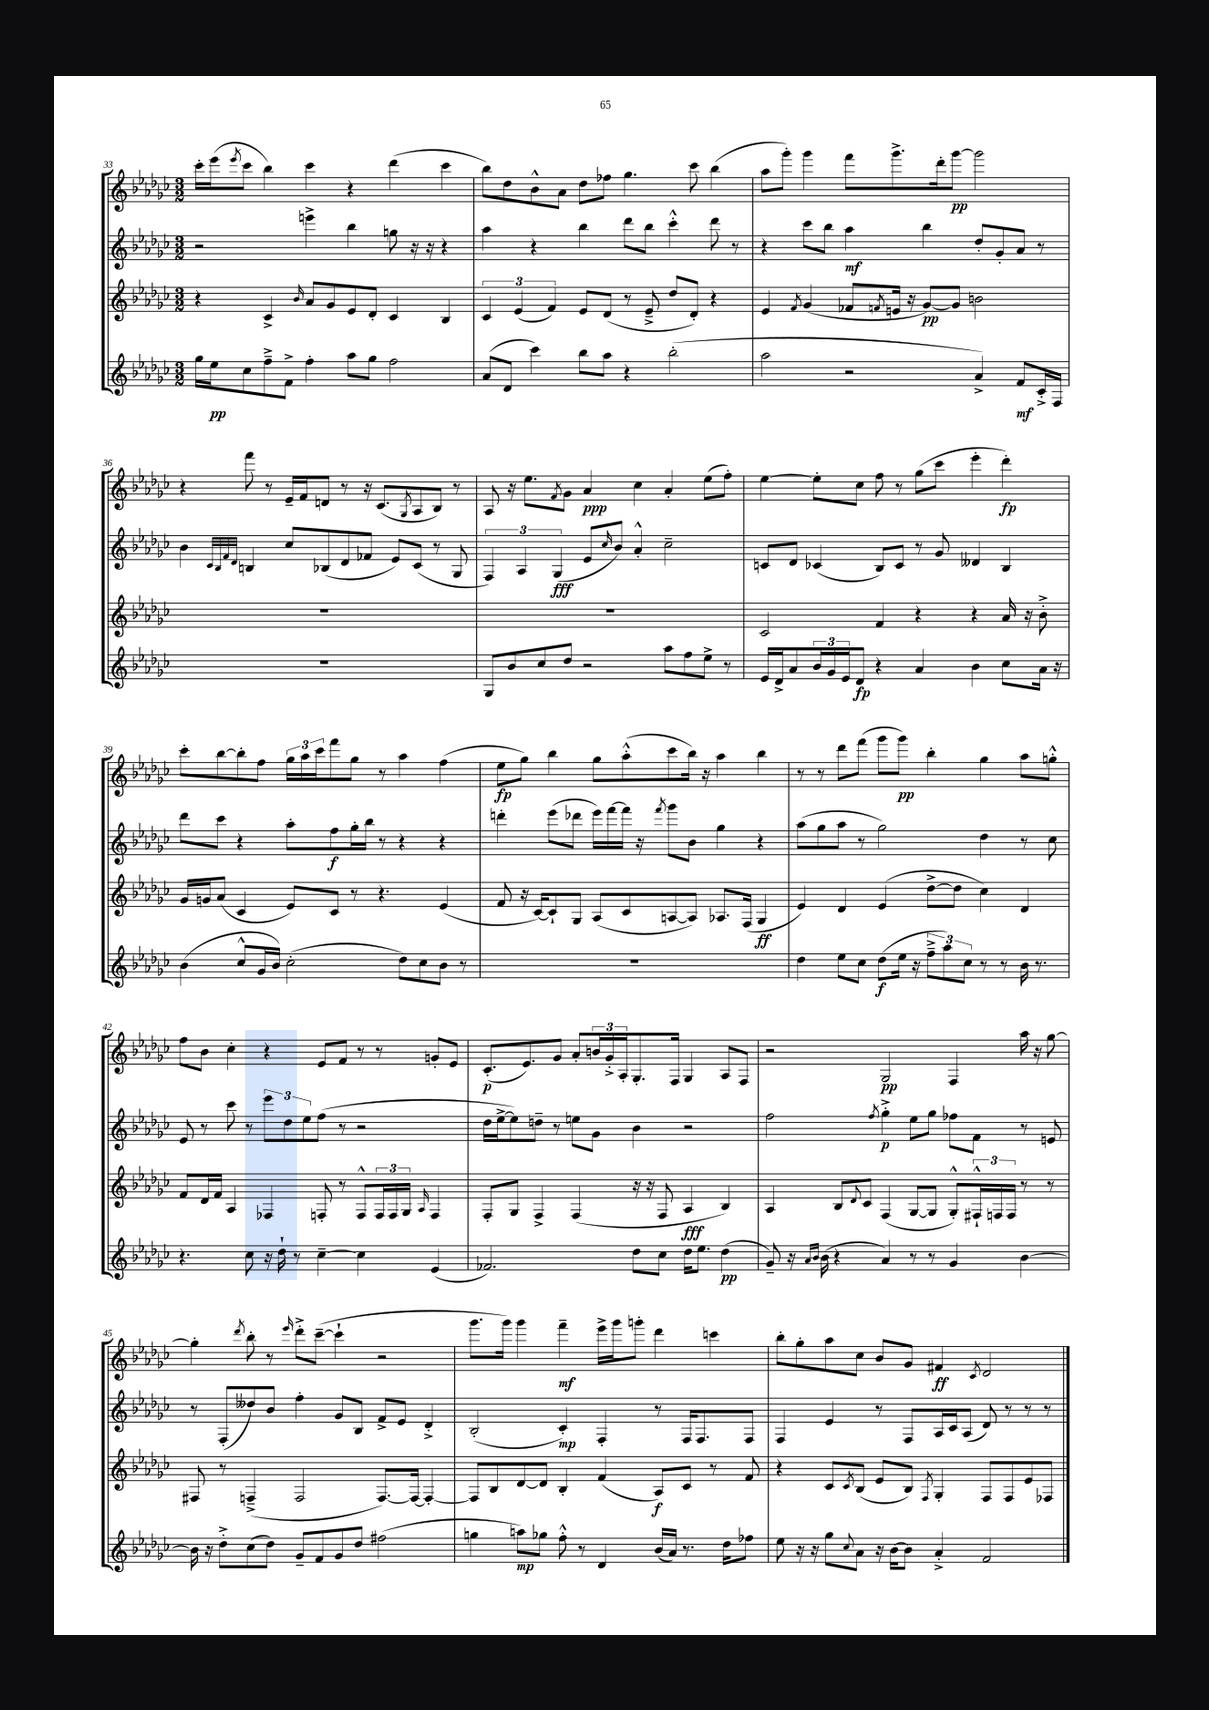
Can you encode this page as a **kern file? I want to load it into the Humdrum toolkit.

**kern	**kern	**kern	**kern
*staff4	*staff3	*staff2	*staff1
*clefG2	*clefG2	*clefG2	*clefG2
*k[b-e-a-d-g-c-]	*k[b-e-a-d-g-c-]	*k[b-e-a-d-g-c-]	*k[b-e-a-d-g-c-]
*M3/2	*M3/2	*M3/2	*M3/2
16gg-\LL	4r	2r	16ccc-'\LL
16ee-\J	.	.	(16eee-\J
.	.	.	8qeee-/
8cc-\	.	.	8ccc-\J
8ff~^\	4c-^/	.	4bb-\)
8f^\J	.	.	.
.	16qqb-/	.	.
4ff'\	8a-/L	4eee^\	4ccc-\
.	8g-/	.	.
8aa-\L	8e-/	4bb-\	4r
8gg-\J	8d-'/J	.	.
2ff\	4c-/	8gg\	(4ddd-\
.	.	16r	.
.	.	16r	.
.	4B-/	4r	4ccc-\
=	=	=	=
(8a-/L	6c-/	4aa-\	8bb-\L)
8d-/J	.	.	8dd-\
.	(6e-/	.	.
4ccc-\)	.	4r	8b-^^\
.	6f/)	.	.
.	.	.	8a-\J
8bb-\L	8e-/L	4bb-\	8dd-\L
8aa-\J	(8d-/J	.	8ff-\J
4r	8r	8ddd-\L	4.gg-\
.	8e-~^/	8bb-\J	.
(2bb-'\	8dd-/L	4ccc-'^^\	.
.	8d-'/J)	.	8ccc-\
.	4r	8ddd-\	(4bb-\
.	.	8r	.
=	=	=	=
2aa-\	4e-/	4r	8aa-\L
.	.	.	8ggg-'\J)
.	8qf/	.	.
.	(4g-/	8ccc-\L	4ggg-\
.	.	8bb-\J	.
2r	8f-/L	4aa-\	8fff\L
.	8qf/	.	.
.	16e/Jk	.	8.ggg-^\
.	16r	.	.
.	[8g-/L)	4bb-\	.
.	.	.	16ddd-'\k
.	8g-/]J	.	[8ggg-\J
4a-^/)	2b\	8dd-'/L	2ggg-\]
.	.	8g-'/	.
8f/L	.	8a-/J	.
16c-'^/L	.	8r	.
16F/JJ	.	.	.
=	=	=	=
1.r	1.r	4b-\	4r
.	.	32qqc-/LLL	.
.	.	32qqB-/	.
.	.	32qqf/	.
.	.	32qqd-/JJJ	.
.	.	4B/	8fff\
.	.	.	8r
.	.	8cc-/L	16e-~/LL
.	.	.	16f/J
.	.	(8B-/	8d/J
.	.	8d-/	8r
.	.	8f-/J	16r
.	.	.	(8.c-/L
.	.	8e-/L)	.
.	.	.	8qG-/
.	.	(8c-/J	8A-/
.	.	8r	8B-/J)
.	.	8G-/	8r
=	=	=	=
8G-/L	1.r	6F/)	8A-/
8b-/	.	.	16r
.	.	6A-/	.
.	.	.	8.ee-\L
8cc-/	.	.	.
.	.	(6G-/	.
.	.	.	8qf/
8dd-/J	.	.	8g-\J
2r	.	8e-/L	4a-/
.	.	16qqcc-/	.
.	.	8b-/J)	.
.	.	4a-'^^/	4cc-\
8aa-\L	.	2cc-~\	4a-'/
8ff\	.	.	.
8ee-^\J	.	.	(8ee-\L
8r	.	.	8ff'\J)
=	=	=	=
16e-/LL	2c-/	8c/L	[4ee-\
16d-^/J	.	.	.
8a-/	.	8d-/J	.
24b-/L	.	(4c-/	8ee-'\]L
24g-/	.	.	.
24e-/J	.	.	.
8d-/J	.	.	8cc-\J
4r	4f/	8B-/L)	8ff\
.	.	8c-/J	8r
4a-/	4r	8r	(8gg-\L
.	.	8g-/	8ccc-\J
4b-\	4r	4d--/	4eee-'\
8cc-\L	16a-/	4B-/	4ddd-'\)
.	16r	.	.
16a-\Jk	8b-'^\	.	.
16r	.	.	.
=	=	=	=
(4b-\	16g-/LL	8ddd-\L	8ccc-'\L
.	16g/J	.	.
.	(8a-/J	8ccc-\J	[8bb-\
8cc-^^/L	4c-/	4r	8bb-'\]
16g-/L	.	.	8ff\J
16b-/JJ)	.	.	.
(2cc-'\	8e-/L)	8aa-'\L	24gg-\LL
.	.	.	24aa-\
.	.	.	24ccc-\J
.	8c-/J	8ff\	8fff\
.	8r	16gg-'\L	8gg-\J
.	.	16bb-\JJ	.
.	4.r	8r	8r
8dd-\L)	.	4r	4aa-\
8cc-\	.	.	.
8b-\J	(4e-/	4r	(4ff\
8r	.	.	.
=	=	=	=
1.r	8f/	4ddd'\	8ee-\L
.	16r	.	8gg-\J)
.	[16c-/LK)	.	.
.	8c-`/]	(8eee-\L	4bb-\
.	8G-/J	8ddd-\J	.
.	(8A-/L	16eee-\LL)	8gg-\L
.	.	[16fff\	.
.	8c-/	16fff\]JJ	(8aa-'^^\
.	.	16r	.
.	.	8qfff/	.
.	[8A/	8ggg-\L	8ccc-\
.	8A/]J)	8b-\J	16bb-\Jk)
.	.	.	16r
.	8.A-/L	4gg-\	4aa-\
.	(16F/Jk	.	.
.	4G-/	4r	4bb-\
=	=	=	=
4dd-\	4e-/)	(8aa-\L	8r
.	.	8gg-\	8r
8ee-\L	4d-/	8aa-\J	8ddd-\L
8cc-\J	.	8r	(8fff\J
(8dd-\L	(4e-/	2gg-\)	8ggg-\L
16ee-\Jk	.	.	8ggg-\J)
16r	.	.	.
12ff~^\L	[8dd-^\L	.	4bb-'\
12aa-\)	.	.	.
.	8dd-\]J	.	.
12cc-\J	.	.	.
8r	4cc-\)	4dd-\	4gg-\
8r	.	.	.
16b-\	4d-/	8r	8aa-\L
8.r	.	.	.
.	.	8cc-\	8gg'^^\J
=	=	=	=
4.r	8f/L	8e-/	8ff\L
.	16d-/L	8r	8b-\J
.	16f/JJ	.	.
.	4A-/	8ccc-\	4cc-'\
8cc-\	.	8r	.
16r	4F-/	12eee-\L	4r
16dd-`\	.	.	.
.	.	12dd-\	.
8r	.	.	.
.	.	12ee-\	.
[4cc-~\	8F'/	(8ff\J	8e-/L
.	8r	8r	8f/J
4cc-\]	8F^^/L	2r	8r
.	24F/L	.	8r
.	24F/	.	.
.	24G-/JJ	.	.
.	16qqA-/	.	.
(4e-/	4F/	.	8g'/L
.	.	.	8e-/J
=	=	=	=
2.f-/)	8F'/L	16dd-\LL	(8.c-'/L
.	.	[16ee-^\J	.
.	8G-/J	8ee-\])	.
.	.	.	8.e-/)
.	4F^/	8dd~\J	.
.	.	8r	8g-/J
.	(4F/	8ee\L	8a-'/L
.	.	8g-\J	24b/L
.	.	.	24g-'^/
.	.	.	24A-'/J
8dd-\L	16r	4b-\	8.G-'/
.	16r	.	.
8cc-\J	8F/	.	.
.	.	.	16F/Jk
16dd-\LK	4A-/	2r	4G-/
8.ee-\J	.	.	.
(4dd-\	4B-/)	.	8A-/L
.	.	.	8F/J
=	=	=	=
8g-~/)	4A-/	2ff\	2r
16r	.	.	.
16qqa-/LL	.	.	.
16qqb-/JJ	.	.	.
(16b-\	.	.	.
4r	8B-/L	.	.
.	8qqd-/	.	.
.	8c-/J	.	.
.	.	8qff/	.
4a-/)	(4F/	4gg-'^\	2G-/
8r	[8G-/L	8ee-\L	.
8r	8G-/]J	8gg-\J	.
4g-/	8G-'^^/L)	8ff-\L	4F/
.	24F#`^^/L	8f\J	.
.	24F/	.	.
.	24F/JJ	.	.
[4b-\	8r	8r	16aa-\
.	.	.	16r
.	8r	8e/	[8gg-\
=	=	=	=
16b-\]	8F#/	8r	4gg-'\]
16r	.	.	.
8dd-'^\L	8r	(8F'/L	.
.	.	.	8qddd-/
(8cc-\	(4F~^/	8dd--/)	8bb-'\
8dd-\J)	.	8b-/J	8r
.	.	.	16qqeee-/
8g-~/L	2F/	4ff'\	8ddd-'^\L
8f/	.	.	([8ccc-~\J
8g-/	.	8g-/L	4ccc-`\]
8dd-/J	.	8B-/J	.
(2ff#\	[8.F/L)	8f^/L	2r
.	.	8e-/J	.
.	16F/_Jk	.	.
.	4F'/_	4d-'^/	.
=	=	=	=
4gg\	8F/]L	(2B-'/	8.ggg-\L
.	8B-/	.	.
.	.	.	16ggg-\Jk)
8aa\L)	[8d-/	.	4ggg-\
8gg-\J	8d-/]J	.	.
8ff'^^\	4B-'/	4c-'/)	4fff~\
8r	.	.	.
4d-/	(4f/	4F'/	16eee-^\LL
.	.	.	16ggg-\J
.	.	.	8ggg'\J
(16b-/LL	8A-/L)	8r	4ddd-\
16a-/JJ)	.	.	.
8.r	8c-/J	16F/LK	.
.	.	8.F/	.
.	8r	.	4ccc\
16dd-\LK	.	.	.
8ff-\J	8f/	8F/J	.
=	=	=	=
8ee-\	4r	4F/	8bb-'\L
16r	.	.	8gg-'\
16r	.	.	.
8gg-\L	8c-/L	4e-/	8aa-\
8qqcc-/	8qc-/	.	.
8a-\J	(8B-/J	.	8cc-\J
16r	8e-/L	8r	8b-/L
[16b-\LK	.	.	.
8b-\]J	8B-/J)	8F/L	8g-/J
.	8qF/	.	.
4a-'^/	4G-'/	16A-/L	4f#/
.	.	16c-/J	.
.	.	(8A-/J	.
.	.	.	8qc-/
2f/	8F/L	8d-/)	2d-/
.	8F/	8r	.
.	8e-/	8r	.
.	8F-/J	8r	.
==	==	==	==
*-	*-	*-	*-
